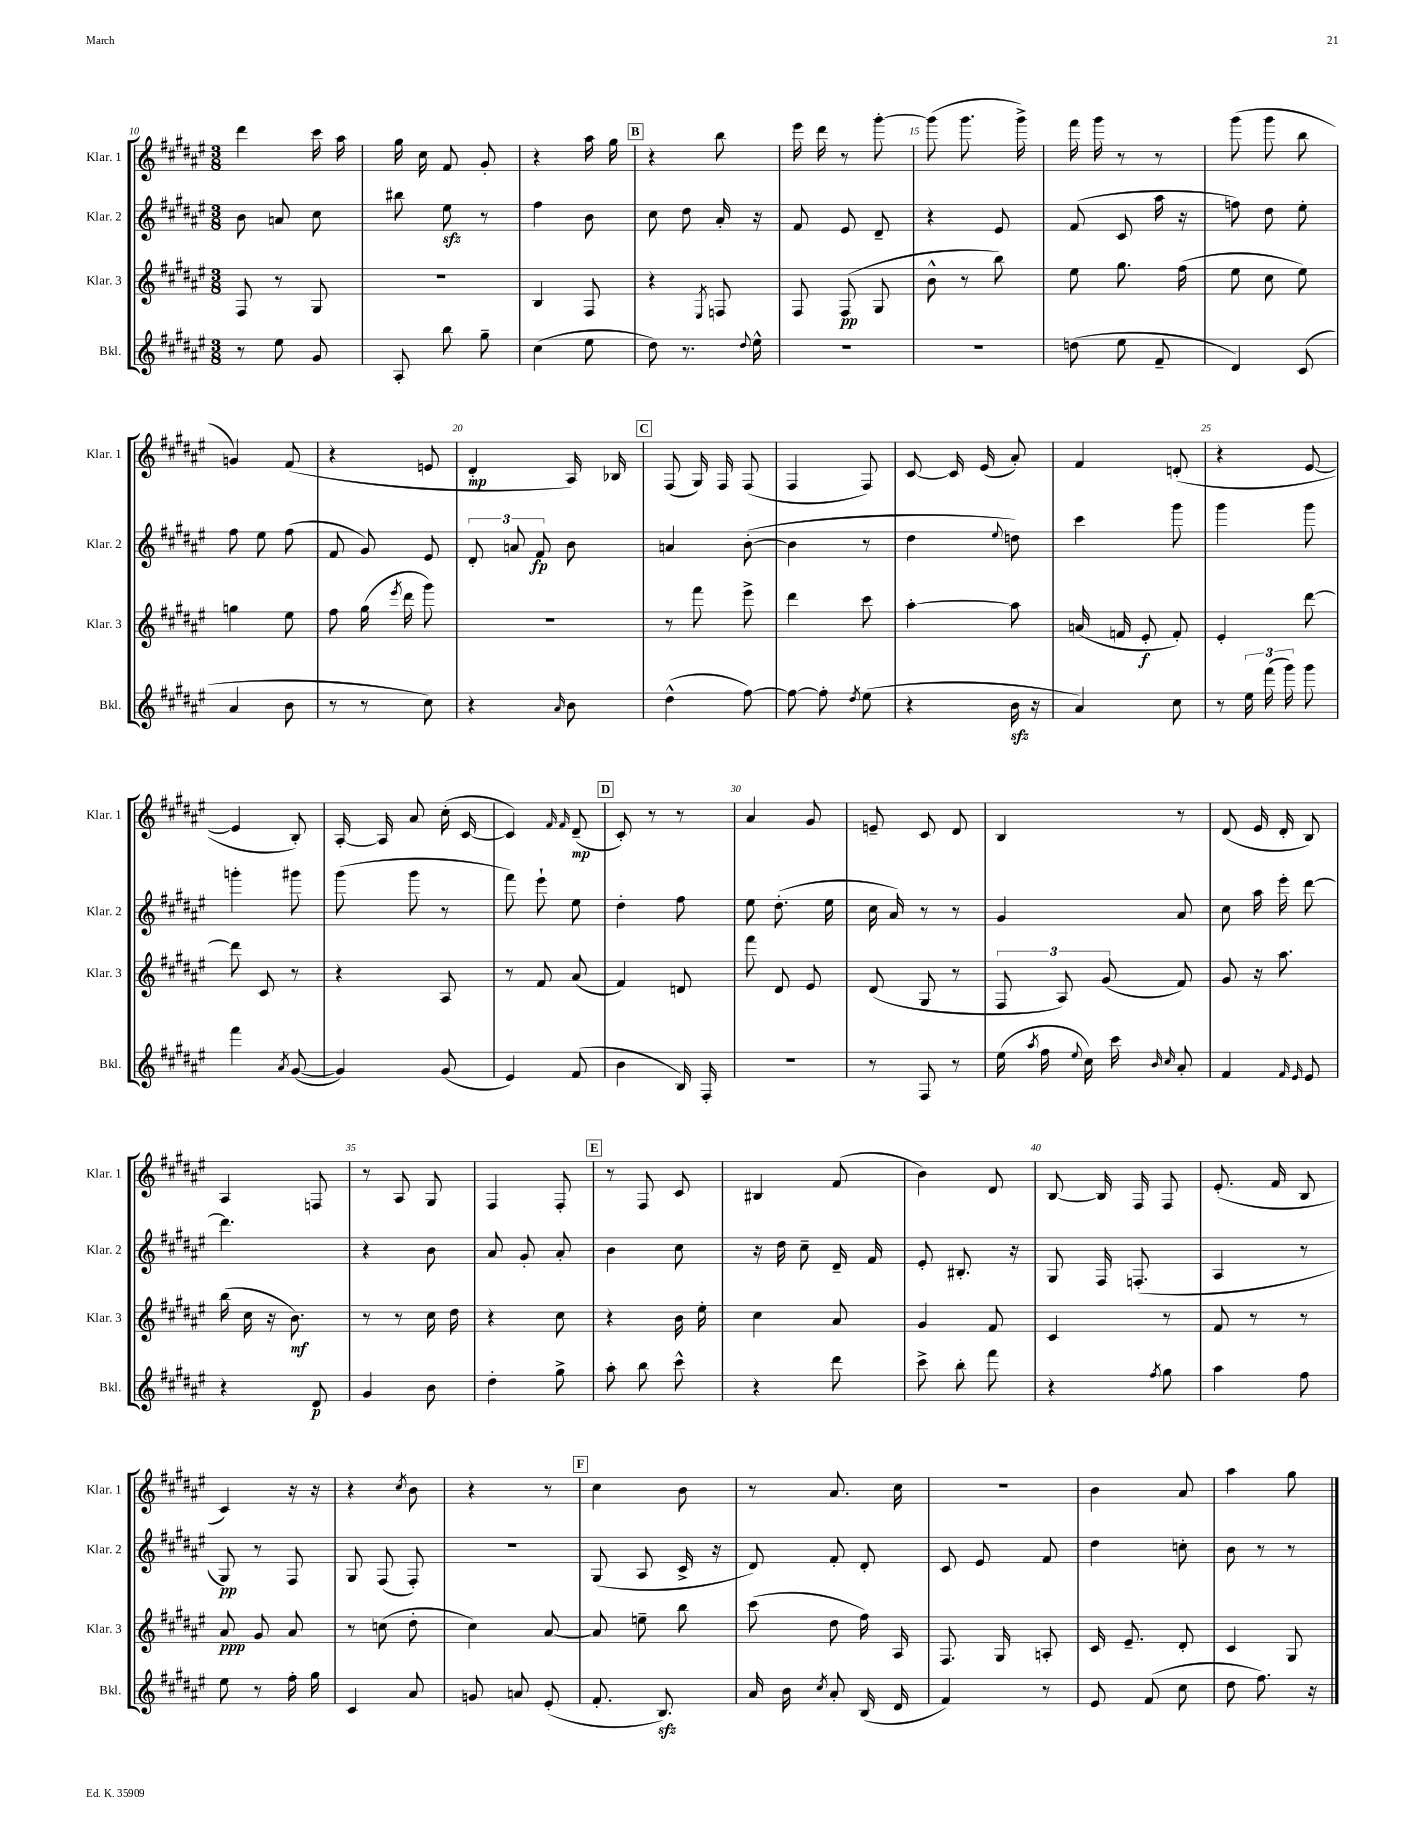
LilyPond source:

<<
\new StaffGroup <<
\new Staff = "s0" \with { instrumentName = "Klar. 1" shortInstrumentName = "Klar. 1" } {
    \clef treble \key fis \major \numericTimeSignature \time 3/8
    \autoBeamOff dis'''4 cis'''16 ais''16 |
    gis''16 cis''16 fis'8 gis'8-. |
    r4 ais''16 gis''16 |
    \mark \markup { \box "B" } r4 b''8 |
    eis'''16 dis'''16 r8 gis'''8~-. |
    gis'''8( gis'''8. gis'''16->) |
    fis'''16 gis'''16 r8 r8 |
    gis'''8( gis'''8 b''8 |
    g'4) fis'8( |
    r4 e'8 |
    dis'4-.\mp ais16) bes16 |
    \mark \markup { \box "C" } fis8( gis16) fis16 fis8( |
    fis4 fis8) |
    cis'8~ cis'16 eis'16( ais'8-.) |
    fis'4 d'8-.( |
    r4 eis'8~ |
    eis'4 b8-.) |
    ais16~-. ais16 ais'8 cis''16-.( cis'16~ |
    cis'4) \grace { fis'16 fis'16 } dis'8--\mp( |
    \mark \markup { \box "D" } cis'8-.) r8 r8 |
    ais'4 gis'8 |
    e'8-- cis'8 dis'8 |
    b4 r8 |
    dis'8( eis'16 dis'16-. b8) |
    ais4 f8 |
    r8 ais8 gis8 |
    fis4 fis8-. |
    \mark \markup { \box "E" } r8 fis8 cis'8 |
    bis4 fis'8( |
    b'4) dis'8 |
    b8~ b16 fis16 fis8 |
    eis'8.-.( fis'16 b8 |
    cis'4) r16 r16 |
    r4 \acciaccatura { cis''8 } b'8 |
    r4 r8 |
    \mark \markup { \box "F" } cis''4 b'8 |
    r8 ais'8. cis''16 |
    R4. |
    b'4 ais'8 |
    ais''4 gis''8 \bar "|." |
}
\new Staff = "s1" \with { instrumentName = "Klar. 2" shortInstrumentName = "Klar. 2" } {
    \clef treble \key fis \major \numericTimeSignature \time 3/8
    \autoBeamOff b'8 a'8 cis''8 |
    bis''8 eis''8\sfz r8 |
    fis''4 b'8 |
    \mark \markup { \box "B" } cis''8 dis''8 ais'16-. r16 |
    fis'8 eis'8 dis'8-- |
    r4 eis'8 |
    fis'8( cis'8 ais''16 r16 |
    f''8) dis''8 eis''8-. |
    fis''8 eis''8 fis''8( |
    fis'8 gis'8) eis'8 |
    \tuplet 3/2 { dis'8-. a'8 fis'8\fp } b'8 |
    \mark \markup { \box "C" } a'4 b'8~-.( |
    b'4 r8 |
    dis''4 \appoggiatura { eis''8 } d''8) |
    cis'''4 gis'''8 |
    gis'''4 gis'''8 |
    g'''4-. gis'''8 |
    gis'''8( gis'''8 r8 |
    fis'''8) eis'''8-! eis''8 |
    \mark \markup { \box "D" } dis''4-. fis''8 |
    eis''8 dis''8.-.( eis''16 |
    cis''16 ais'16) r8 r8 |
    gis'4 ais'8 |
    cis''8 ais''16 eis'''16-. dis'''8~ |
    dis'''4. |
    r4 b'8 |
    ais'8 gis'8-. ais'8-. |
    \mark \markup { \box "E" } b'4 cis''8 |
    r16 dis''16 cis''8-- dis'16-- fis'16 |
    eis'8-. bis8.-. r16 |
    gis8 fis16 f8.-.( |
    ais4 r8 |
    gis8\pp) r8 fis8 |
    gis8 fis8( fis8-.) |
    R4. |
    \mark \markup { \box "F" } gis8( ais8 cis'16-> r16 |
    dis'8) fis'8-. dis'8-. |
    cis'8 eis'8 fis'8 |
    dis''4 c''8-. |
    b'8 r8 r8 \bar "|." |
}
\new Staff = "s2" \with { instrumentName = "Klar. 3" shortInstrumentName = "Klar. 3" } {
    \clef treble \key fis \major \numericTimeSignature \time 3/8
    \autoBeamOff fis8 r8 gis8 |
    r4. |
    b4 fis8 |
    \mark \markup { \box "B" } r4 \acciaccatura { eis8 } f8 |
    fis8 fis8\pp( gis8 |
    b'8-^ r8 b''8) |
    eis''8 gis''8. fis''16( |
    eis''8 cis''8 eis''8) |
    g''4 eis''8 |
    fis''8 gis''16( \acciaccatura { eis'''8 } dis'''16 gis'''8) |
    R4. |
    \mark \markup { \box "C" } r8 fis'''8 eis'''8-> |
    dis'''4 cis'''8 |
    ais''4~-. ais''8 |
    a'16( f'16 eis'8-.\f f'8-.) |
    eis'4-. dis'''8~ |
    dis'''8 cis'8 r8 |
    r4 ais8 |
    r8 fis'8 ais'8( |
    \mark \markup { \box "D" } fis'4) d'8 |
    fis'''8 dis'8 eis'8 |
    dis'8( gis8 r8 |
    \tuplet 3/2 { fis8 ais8) gis'8( } fis'8) |
    gis'8 r16 ais''8. |
    b''16( cis''16 r16 b'8.\mf) |
    r8 r8 cis''16 dis''16 |
    r4 cis''8 |
    \mark \markup { \box "E" } r4 b'16 eis''16-. |
    cis''4 ais'8 |
    gis'4 fis'8 |
    cis'4 r8 |
    fis'8 r8 r8 |
    ais'8\ppp gis'8 ais'8 |
    r8 c''8( dis''8-. |
    cis''4) ais'8~ |
    \mark \markup { \box "F" } ais'8 e''8-- b''8 |
    cis'''8( dis''8 fis''16) ais16 |
    fis8. gis16 a8-. |
    cis'16 eis'8.-- dis'8-. |
    cis'4 gis8 \bar "|." |
}
\new Staff = "s3" \with { instrumentName = "Bkl." shortInstrumentName = "Bkl." } {
    \clef treble \key fis \major \numericTimeSignature \time 3/8
    \autoBeamOff r8 eis''8 gis'8 |
    ais8-. b''8 gis''8-- |
    cis''4( eis''8 |
    \mark \markup { \box "B" } dis''8) r8. \appoggiatura { dis''8 } eis''16-^ |
    R4. |
    R4. |
    d''8( eis''8 fis'8-- |
    dis'4) cis'8( |
    ais'4 b'8 |
    r8 r8 cis''8) |
    r4 \grace { ais'16 } b'8 |
    \mark \markup { \box "C" } dis''4-^( fis''8~) |
    fis''8~ fis''8-. \acciaccatura { dis''8 } eis''8( |
    r4 b'16\sfz r16 |
    ais'4) cis''8 |
    r8 \tuplet 3/2 { eis''16 fis'''16( gis'''16) } gis'''8 |
    fis'''4 \acciaccatura { ais'8 } gis'8~( |
    gis'4) gis'8( |
    eis'4) fis'8( |
    \mark \markup { \box "D" } b'4 b16) fis16-. |
    R4. |
    r8 fis8 r8 |
    eis''16( \acciaccatura { ais''8 } fis''16 \appoggiatura { eis''8 } cis''16) cis'''16 \grace { b'16 cis''16 } ais'8-. |
    fis'4 \grace { fis'16 eis'16 } eis'8 |
    r4 dis'8\p |
    gis'4 b'8 |
    dis''4-. gis''8-> |
    \mark \markup { \box "E" } ais''8-. b''8 cis'''8-^ |
    r4 dis'''8 |
    cis'''8-> b''8-. fis'''8 |
    r4 \acciaccatura { fis''8 } gis''8 |
    ais''4 fis''8 |
    eis''8 r8 fis''16-. gis''16 |
    cis'4 ais'8 |
    g'8 a'8 eis'8-.( |
    \mark \markup { \box "F" } fis'8.-. b8.\sfz) |
    ais'16 b'16 \acciaccatura { cis''8 } ais'8-. b16( dis'16 |
    fis'4) r8 |
    eis'8 fis'8( cis''8 |
    dis''8 fis''8.) r16 \bar "|." |
}
>>
>>
\layout { \context { \Score currentBarNumber = #10 \override BarNumber.break-visibility = ##(#f #t #t) barNumberVisibility = #(every-nth-bar-number-visible 5) } }
